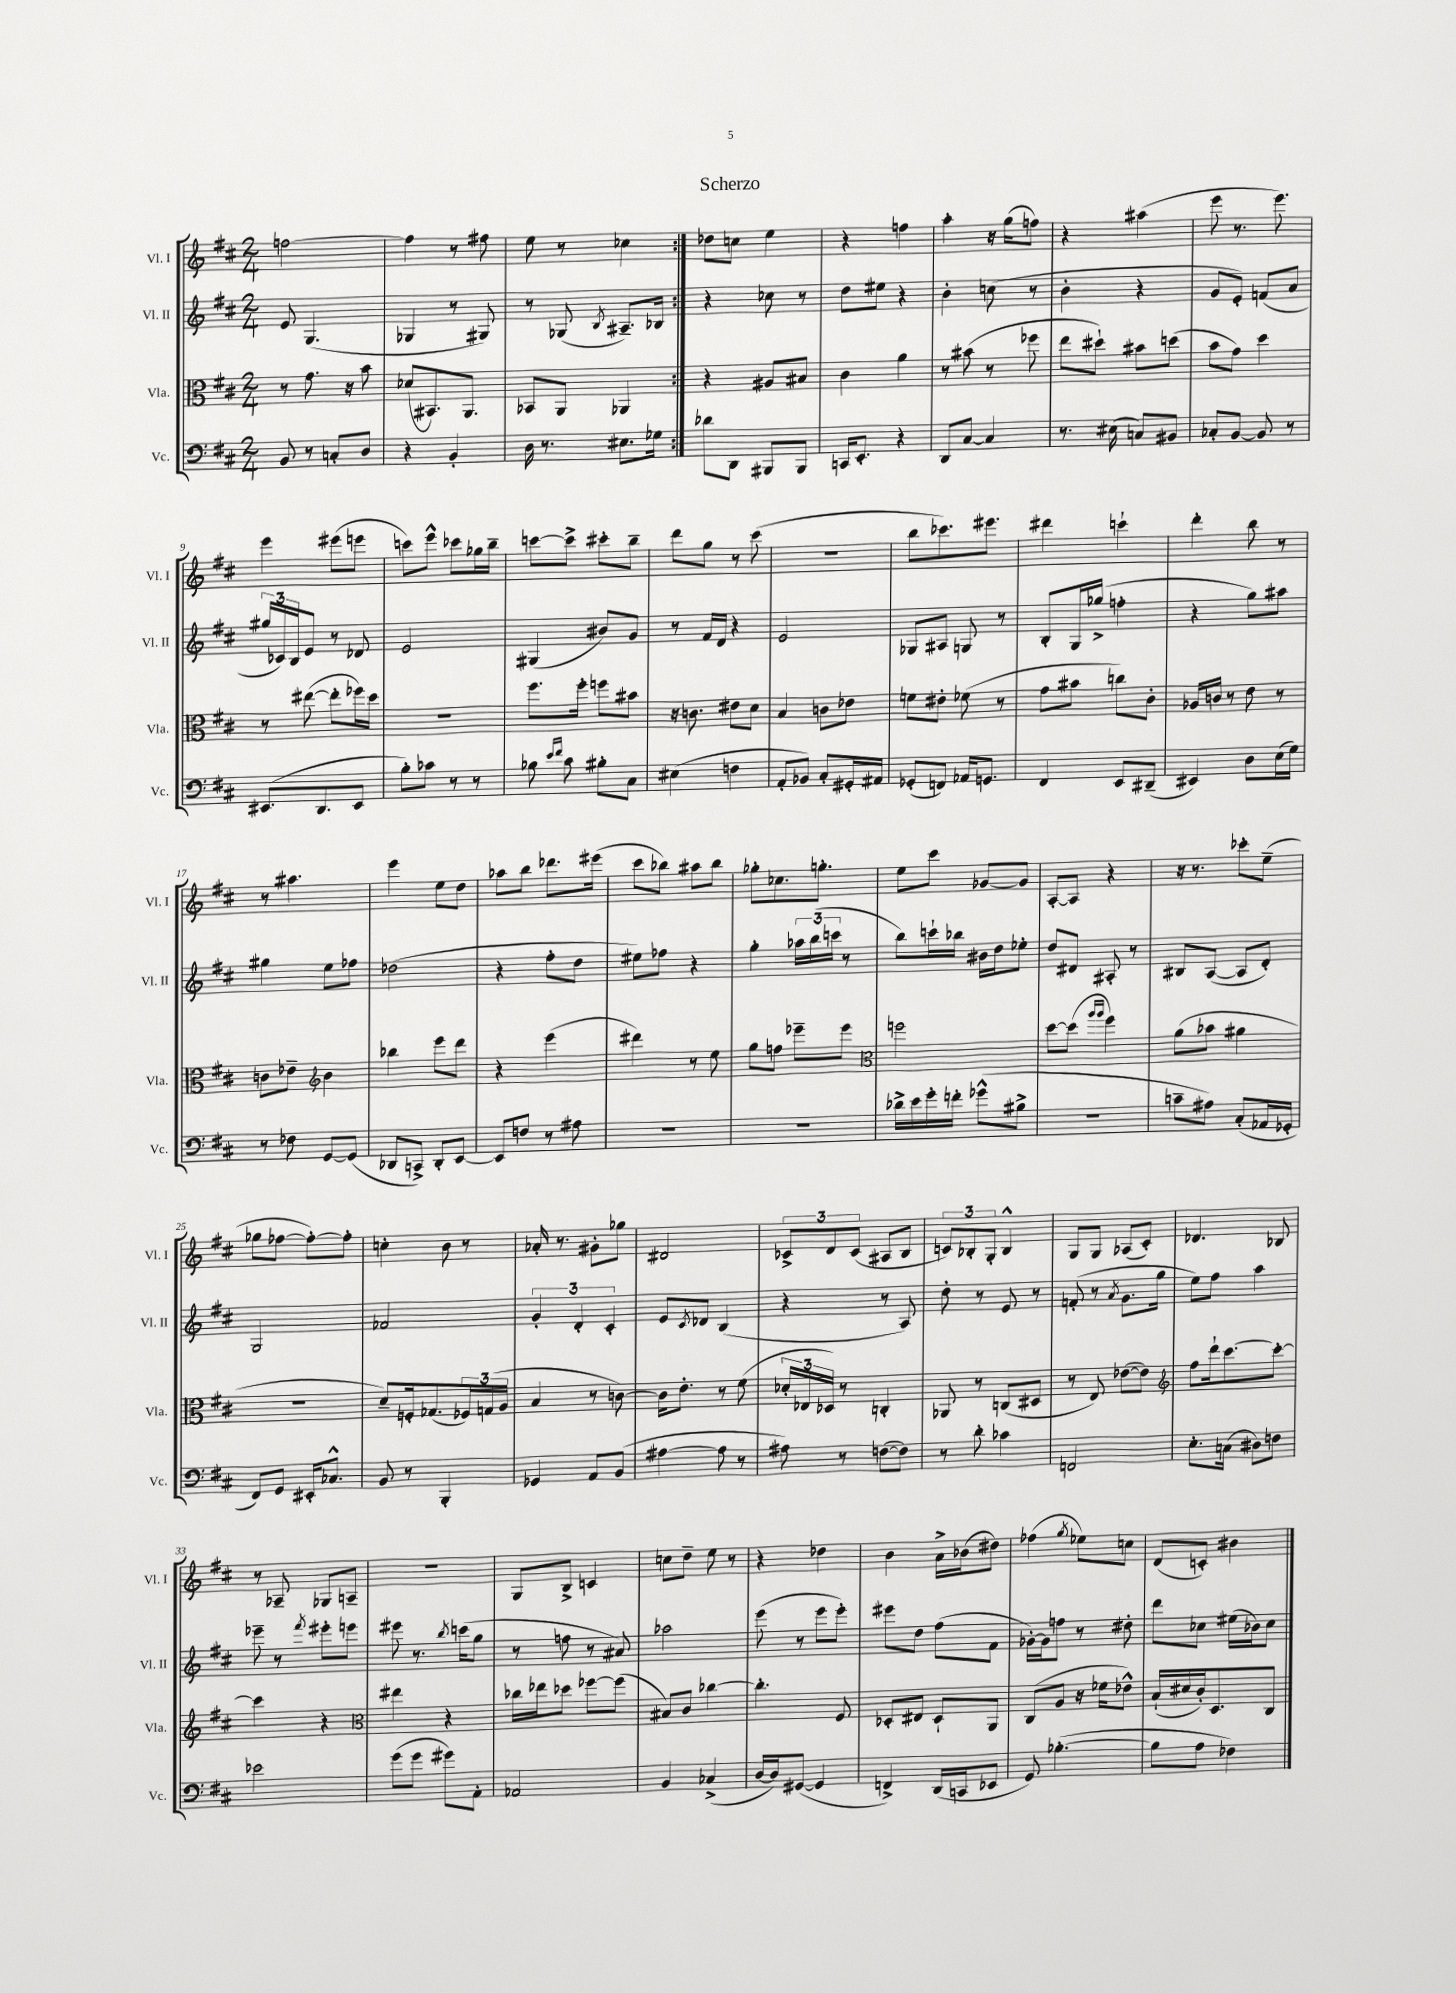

**kern	**kern	**kern	**kern
*part4	*part3	*part2	*part1
*staff4	*staff3	*staff2	*staff1
*I"Vc.	*I"Vla.	*I"Vl. II	*I"Vl. I
*I'Vc.	*I'Vla.	*I'Vl. II	*I'Vl. I
*clefF4	*clefC3	*clefG2	*clefG2
*k[f#c#]	*k[f#c#]	*k[f#c#]	*k[f#c#]
*M2/4	*M2/4	*M2/4	*M2/4
=1	=1	=1	=1
8BB/	8r	8e/	[2ffn\
8r	8.g\	(4.G/	.
8Cn'/L	.	.	.
.	16r	.	.
8D/J	8b\	.	.
=2	=2	=2	=2
4r	(8d-X/L	4G-X/	4ff\]
.	8.BB#X/)	.	.
4BB'/	.	8r	8r
.	8.AA/J	.	.
.	.	8G#X/)	8ff#X\
=3	=3	=3	=3
16D\	8BB-X/L	8r	8ee\
8.r	.	.	.
.	8AA/J	(8G-X/	8r
.	.	8qB/	.
8.E#X\L	4AA-X/	8.A#X~/L)	4cc-X\
16G-X\Jk	.	16B-X/Jk	.
=4:|!	=4:|!	=4:|!	=4:|!
8d-X\L	4r	4r	8dd-X\L
8DD\J	.	.	8ccn\J
8BBB#X/L	8A#X/L	8cc-X\	4ee\
8BBB#/J	8B#X/J	8r	.
=5	=5	=5	=5
16CCn/KL	4c#\	8dd\L	4r
8.EE'/J	.	.	.
.	.	8ee#X\J	.
4r	4a\	4r	4ffn\
=6	=6	=6	=6
8DD/L	8r	4b'\	4aa'\
[8C#/J	(8b#X\	.	.
4C#/]	8r	(8ccn\	16r
.	.	.	(16gg\KL
.	8ff-X\	8r	8ffn\J)
=7	=7	=7	=7
8.r	8ee\L	4b'\	4r
.	8dd#X`\J)	.	.
(16E#X\	.	.	.
8Cn/L)	8b#X\L	4r	(4aa#X\
8BB#X/J	(8ddn\J	.	.
=8	=8	=8	=8
8C-X'/L	8b\L	8g/L	8eee\
[8BB/J	8g\J)	8e'/J)	8.r
8BB/]	4dd\	(8fn/L	.
.	.	.	8.eee\)
8r	.	8a/J	.
!!LO:LB:g=z
=9	=9	=9	=9
(8.EE#X/L	8r	24gg#X/LL	4eee\
.	.	24c-X/)	.
.	.	24B/J	.
.	([8ee#X\	8e/J	.
8.DD/	.	.	.
.	8ee#'\L]	8r	(8eee#X\L
8EE#/J	16ff-X\L)	8d-X/	8eeen\J
.	16dd\JJ	.	.
=10	=10	=10	=10
8B'\L)	2r	2e/	8cccn\L)
8c-X\J	.	.	8eee^^\J
8r	.	.	8ccc-X\L
8r	.	.	16gg-X\L
.	.	.	16bb~\JJ
=11	=11	=11	=11
8B-X\	8.ff#\L	(4G#X/	[8cccn\L
16qqe/LL	.	.	.
16qqf#/JJ	.	.	.
8c#\	.	.	8ccc^\J]
.	16ff#'\Jk	.	.
8B#X'\L	8ffn\L	8b#X/L)	8ccc#X'\L
8C#\J	8b#X\J	8g/J	8bb~\J
=12	=12	=12	=12
(4E#X\	16r	8r	8ddd\L
.	8.cn\	.	.
.	.	16f#/LL	8gg\J
.	.	16d/JJ	.
4Fn\	8e#X\L	4r	8r
.	8d\J	.	(8ccc#\
=13	=13	=13	=13
8AA'/L	4B/	2e/	2r
8BB-X/J)	.	.	.
8C#'/L	8cn\L	.	.
16GG#X'/L	8e-X\J	.	.
16AA#X/JJ	.	.	.
=14	=14	=14	=14
(8GG-X'/L	8fn\L	8G-X/L	8bb\L
8FFn/J)	8e#X'\J	8A#X/J	8.ccc-X\)
16AA-X/KL	(8f-X\	8Gn/	.
8.GGn/J	.	.	8.eee#X\J
.	8r	8r	.
=15	=15	=15	=15
4FF#/	8g\L	8B'/L	4ddd#X\
.	8b#X\J	16G/L	.
.	.	(16gg-X^/JJ	.
8EE/L	8ccn\L)	4ffn'\	4cccn`\
(8DD#X~/J	8c#'\J	.	.
=16	=16	=16	=16
4EE#X/)	16A-X/LL	4r	4ddd'\
.	16cn/JJ	.	.
.	8r	.	.
8D\L	8e\	8gg\L)	8bb\
(16E\L	8r	8aa#X\J	8r
16G\JJ)	.	.	.
!!LO:LB:g=z
=17	=17	=17	=17
8r	8cn\L	4gg#X\	8r
8F-X\	8e-X~\J	.	4.aa#X\
*	*clefG2	*	*
[8GG/L	4b\	8ee\L	.
(8GG/J]	.	8ff-X\J	.
=18	=18	=18	=18
8DD-X/L	4bb-X\	(2dd-X\	4eee\
8CCn^/J)	.	.	.
8DD-'/L	8eee\L	.	8ee\L
[8EE/J	8ddd\J	.	8dd\J
=19	=19	=19	=19
8EE/L]	4r	4r	8aa-X\L
8Fn/J	.	.	8bb\J
8r	(4eee\	8ff#'\L	8.ddd-X\L
8A#X\	.	8dd\J	.
.	.	.	(16eee#X\Jk
=20	=20	=20	=20
2r	4ddd#X\)	8ee#X\L)	8ccc#\L
.	.	8ff-X\J	8bb-X\J)
.	8r	4r	8aa#X\L
.	8ee\	.	8bb-\J
=21	=21	=21	=21
2r	8gg\L	4gg'\	8gg-X'\L
.	8ffn\J	.	8.cc-X\
.	8eee-X~\L	24aa-X\LL	.
.	.	(24bb\	.
.	.	.	8.ggn'\J
.	.	24cccn\JJ	.
.	8eee-\J	8r	.
=22	=22	=22	=22
*	*clefC3	*	*
16d-X^\LL	2ffn\	8bb\L)	8ee\L
16e\	.	.	.
16g'\	.	16cccn`\L	8ccc#\J
16fn'\JJ	.	16bb-X\JJ	.
(8g-X^^\L	.	16b#X\LL	[8g-X/L
.	.	16dd\J	.
8B#X^\J	.	8ee-X'\J	8g-/J]
=23	=23	=23	=23
2r	[8dd\L	8dd/L	[8A'/L
.	(8dd\J]	8d#X/J	8A/J]
.	16qqaa/LL	.	.
.	16qqaa/JJ	.	.
.	4ff#\)	8A#X'/	4r
.	.	8r	.
=24	=24	=24	=24
8cn~\L	(8a\L	8B#X/L	16r
.	.	.	8.r
8A#X\J)	8b-X\J	([8A/J	.
(8C#'/L	4a#X\	8A/L]	8ccc-X'\L
16AA-X/L	.	8d'/J)	(8ee~\J
16GG-X'/JJ	.	.	.
!!LO:LB:g=z
=25	=25	=25	=25
8FF#/L)	2r	2G/	8gg-X\L
8GG/J	.	.	[8ff-X\J
16EE#X'/KL	.	.	8ff-'\L_)
8.C-X^^/J	.	.	.
.	.	.	8ff-'\J]
=26	=26	=26	=26
8BB/	8d~/L)	2f-X/	4ccn'\
8r	16Fn'/k	.	.
.	(8.G-X/	.	.
4BBB'/	.	.	8b\
.	24F-X/L)	.	8r
.	(24Gn/	.	.
.	24A/JJ	.	.
=27	=27	=27	=27
4GG-X/	4B/	6g'/	16a-X'/
.	.	.	8.r
.	.	6d'/	.
8AA/L	8r	.	8g#X'\L
.	.	6c#'/	.
(8BB/J	[8cn\)	.	8gg-X\J
=28	=28	=28	=28
[4A#X\	16c\KL]	8e/L	2d#X/
.	8.e'\J	.	.
.	.	8qc#/	.
.	.	8d-X/J	.
8A#\]	8r	(4B/	.
8r	(8f#\	.	.
=29	=29	=29	=29
8A#X\)	24d-X'/LL	4r	12c-X^/L
.	24E-X/	.	.
.	24D-X/JJ)	.	12d/
8r	8r	.	.
.	.	.	(12c-/J
([8Fn\L	4Cn'/	8r	8A#X/L
8F\J])	.	8A/)	8B/J
=30	=30	=30	=30
8r	8AA-X/	8dd'\	12cn/L)
.	.	.	12B-X'/
8d'\	8r	8r	.
.	.	.	12G'/J
4c-X\	(8Cn/L	8e/	4B-^^/
.	8D#X/J	8r	.
=31	=31	=31	=31
2FFn/	8r	(8fn'/	8G/L
.	8E/)	8r	8G/J
.	.	8qa/	.
.	([8e-X\L	8.g\L	(8A-X/L
.	8e-\J])	.	8c#'/J)
.	.	16gg\Jk	.
=32	=32	=32	=32
*	*clefG2	*	*
8.E'\L	8ff#\L	8ee\L)	4.d-X/
.	16ddd`\k	8ff#\J	.
(16Cn\Jk	[8.ccc#\	.	.
8D#X\L)	.	4aa\	.
8Fn\J	8ccc#'\J_	.	8B-X/
!!LO:LB:g=z
=33	=33	=33	=33
2e-X\	4ccc#\]	8eee-X~\	8r
.	.	8r	8A-X~/
.	.	8qfff#/	.
.	4r	8eee#X'\L	8G-X/L
.	.	8eeen\J	8An~/J
=34	=34	=34	=34
*	*clefC3	*	*
(8g\L	4ee#X\	8eee#X\	2r
8g\J	.	8.r	.
8g#X\L)	4r	.	.
.	.	8qbb/	.
.	.	(16cccn\KL	.
8AA'\J	.	8gg\J	.
=35	=35	=35	=35
2AA-X/	16cc-X\LL	8r	8G/L
.	16ee-X\J	.	.
.	8dd-X\J	8ffn\	8B^/J
.	[8ff-X\L	8r	4cn/
.	(8ff-\J]	8a#X/)	.
=36	=36	=36	=36
4BB/	8B#X/L)	2aa-X\	8ccn\L
.	8c#/J	.	8dd~\J
(4C-X^/	[4cc-X\	.	8ee\
.	.	.	8r
=37	=37	=37	=37
[16D/LL	4.cc-'\]	(8eee\	4r
16D/J])	.	.	.
([8GG#X/J	.	8r	.
4GG#/]	.	8eee\L	4dd-X\
.	8F#/	8eee'\J)	.
=38	=38	=38	=38
4FFn^/)	8D-X'/L	8eee#X\L	4b\
.	8E#X/J	8dd\J	.
(16DD/LL	8D-`/L	(8ff#\L	16a^\LL
16CCn/J	.	.	(16b-X\J
8EE-X/J	8AA/J	8f#\J	8dd#X\J)
=39	=39	=39	=39
8GG/)	(8C#/L	[16g-X'\LL)	(4ff-X\
.	.	16g-\J]	.
([4.B-X'\	8A/J	8ffn\J	.
.	.	.	8qgg/
.	16r	8r	8ee-X\L)
.	16f-X\KL	.	.
.	8e-X^^\J)	8dd#X'\	8ccn\J
=40	=40	=40	=40
8B-\L]	(16B`/LL	8ddd\L	(8d/L
.	16d#X/	.	.
8A\J	16c#'/J)	8cc-X\J	8cn'/J)
.	8.D/	.	.
4F-X\)	.	(16ee#X\LL	4b#X\
.	.	16b-X\J)	.
.	8C#/J	8cc-\J	.
==	==	==	==
*-	*-	*-	*-
